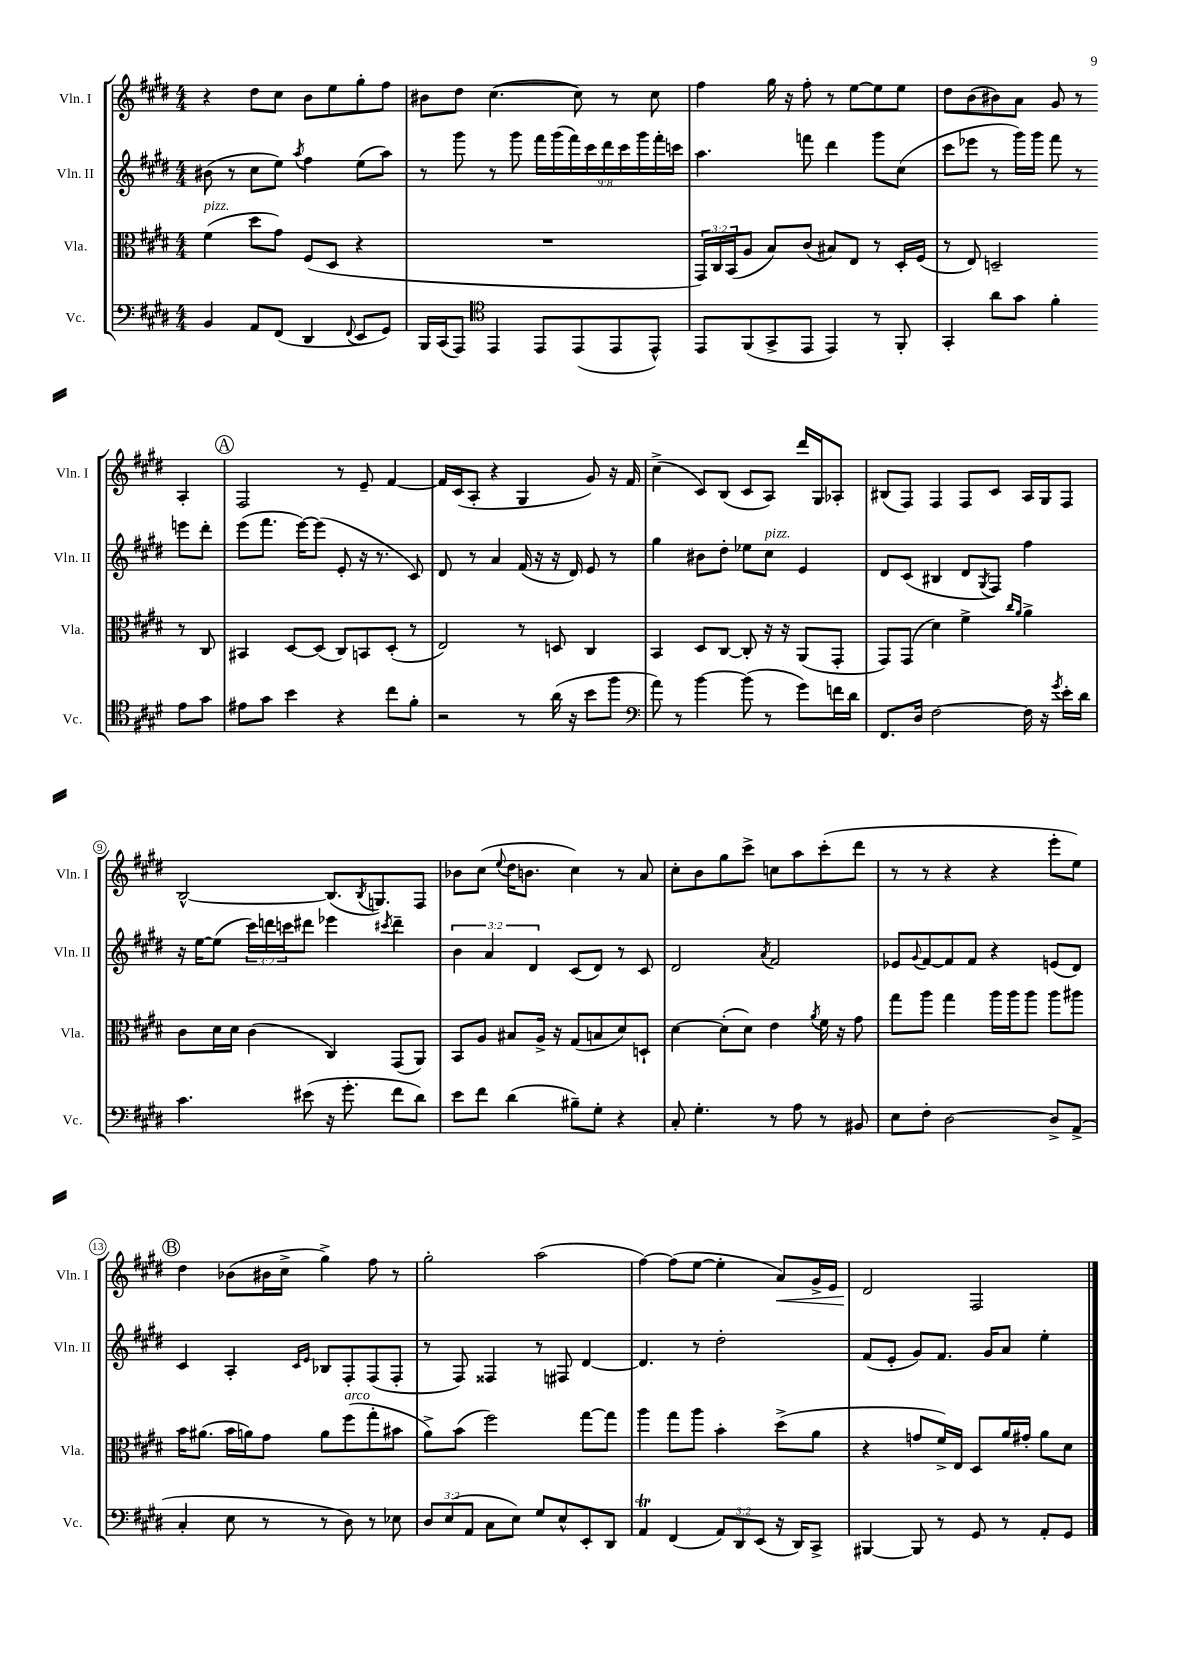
<<
\new StaffGroup <<
\new Staff = "s0" \with { instrumentName = "Vln. I" shortInstrumentName = "Vln. I" } {
    \clef treble \key e \major \numericTimeSignature \time 4/4
    r4 dis''8 cis''8 b'8 e''8 gis''8-. fis''8 |
    bis'8 dis''8 cis''4.~( cis''8) r8 cis''8 |
    fis''4 gis''16 r16 fis''8-. r8 e''8~ e''8 e''8 |
    dis''8 b'8( bis'8) a'8 gis'8 r8 a4-. |
    \mark \markup { \circle "A" } fis2 r8 e'8-- fis'4~ |
    fis'16 cis'16( a8-. r4 gis4 gis'8) r16 fis'16 |
    cis''4->( cis'8) b8( cis'8 a8) dis'''16 gis16 aes8-. |
    bis8( fis8) fis4 fis8 cis'8 a16 gis16 fis8 |
    b2~-^ b8.( \acciaccatura { b8 } g8.) fis8 |
    bes'8 cis''8( \appoggiatura { e''8 } dis''16 b'8. cis''4) r8 a'8 |
    cis''8-. b'8 gis''8 cis'''8-> c''8 a''8 cis'''8-.( dis'''8 |
    r8 r8 r4 r4 e'''8-. e''8) |
    \mark \markup { \circle "B" } dis''4 bes'8( bis'16 cis''16-> gis''4->) fis''8 r8 |
    gis''2-. a''2( |
    fis''4~) fis''8( e''8~ e''4-. a'8\<) gis'16-> e'16 |
    dis'2\! fis2 \bar "|." |
}
\new Staff = "s1" \with { instrumentName = "Vln. II" shortInstrumentName = "Vln. II" } {
    \clef treble \key e \major \numericTimeSignature \time 4/4 \override Staff.TupletNumber.text = #tuplet-number::calc-fraction-text
    bis'8( r8 cis''8 e''8) \acciaccatura { a''8 } fis''4 e''8( a''8) |
    r8 gis'''8 r8 gis'''8 \tuplet 9/8 { fis'''16 gis'''16( fis'''16) cis'''16 dis'''16 cis'''16 gis'''16 fis'''16-. c'''16 } |
    a''4. f'''8 dis'''4 gis'''8 cis''8( |
    cis'''8 ees'''8 r8 gis'''16) gis'''16 fis'''8 r8 e'''8 dis'''8-. |
    \mark \markup { \circle "A" } e'''8( fis'''8. e'''16~) e'''8( e'8-. r16 r8. cis'8) |
    dis'8 r8 a'4 fis'16( r16 r16 dis'16) e'8 r8 |
    gis''4 bis'8 dis''8-. ees''8 cis''8^\markup { \italic "pizz." } e'4 |
    dis'8 cis'8( bis4 dis'8 \acciaccatura { gis8 } fis8) fis''4 |
    r16 e''16~ e''8( \tuplet 3/2 { cis'''16) d'''16 c'''16 } dis'''8 ees'''4 \acciaccatura { cis'''8 } dis'''4-- |
    \tuplet 3/2 { b'4 a'4 dis'4 } cis'8( dis'8) r8 cis'8 |
    dis'2 \acciaccatura { a'8 } fis'2 |
    ees'8 \appoggiatura { gis'8 } fis'8~ fis'8 fis'8 r4 e'8( dis'8) |
    \mark \markup { \circle "B" } cis'4 a4-. \grace { cis'16 e'16 } bes8 fis8-. fis8( fis8-. |
    r8 fis8) fisis4 r8 fis8 dis'4~ |
    dis'4. r8 dis''2-. |
    fis'8( e'8-. gis'8) fis'8. gis'16 a'8 e''4-. \bar "|." |
}
\new Staff = "s2" \with { instrumentName = "Vla." shortInstrumentName = "Vla." } {
    \clef alto \key e \major \numericTimeSignature \time 4/4 \override Staff.TupletNumber.text = #tuplet-number::calc-fraction-text
    fis'4^\markup { \italic "pizz." }( dis''8 gis'8) fis8( dis8 r4 |
    R1 |
    \tuplet 3/2 { gis,16) cis16 b,16( } a8 b8) cis'8( bis8) e8 r8 dis16-. fis16( |
    r8 e8) d2-- r8 cis8 |
    \mark \markup { \circle "A" } bis,4 dis8~ dis8( cis8) b,8 dis8-.( r8 |
    e2) r8 d8 cis4 |
    b,4 dis8 cis8~ cis8-. r16 r16 a,8( gis,8-. |
    gis,8) gis,8( dis'4) fis'4-> \grace { cis''16 a'16 } a'4-> |
    cis'8 dis'16 dis'16 cis'4( cis4) gis,8( a,8) |
    b,8 a8 bis8 a16-> r16 gis8( b8 dis'8) d8-! |
    dis'4~ dis'8-.( dis'8) e'4 \acciaccatura { a'8 } fis'16 r16 gis'8 |
    gis''8 a''8 gis''4 a''16 a''16 a''8 a''8 ais''8 |
    \mark \markup { \circle "B" } b'16 ais'8.( b'16 a'16) gis'8 a'8 fis''8^\markup { \italic "arco" }( gis''8-. bis'8 |
    a'8->) b'8( fis''2) gis''8~ gis''8 |
    a''4 gis''8 a''8 b'4-. dis''8->( a'8 |
    r4 g'8 fis'16->) e16 dis8 a'16 gis'16-. a'8 dis'8 \bar "|." |
}
\new Staff = "s3" \with { instrumentName = "Vc." shortInstrumentName = "Vc." } {
    \clef bass \key e \major \numericTimeSignature \time 4/4 \override Staff.TupletNumber.text = #tuplet-number::calc-fraction-text
    b,4 a,8 fis,8( dis,4 \appoggiatura { fis,8 } e,8 gis,8) |
    b,,16 cis,16( a,,8) \clef tenor e,4 e,8 e,8( e,8 e,8-^) |
    e,8 fis,8( gis,8-> e,8 e,4) r8 fis,8-. |
    gis,4-. a'8 gis'8 fis'4-. e'8 gis'8 |
    \mark \markup { \circle "A" } eis'8 gis'8 b'4 r4 cis''8 fis'8-. |
    r2 r8 a'16( r16 b'8 fis''8 |
    \clef bass a'8) r8 b'4~ b'8( r8 gis'8) f'16 dis'16 |
    fis,8. dis16 fis2~ fis16 r16 \acciaccatura { gis'8 } e'16-. dis'16 |
    cis'4. eis'8( r16 gis'8.-. fis'8 dis'8) |
    e'8 fis'8 dis'4( bis8--) gis8-. r4 |
    cis8-. gis4.-. r8 a8 r8 bis,8 |
    e8 fis8-. dis2~ dis8-> a,8->( |
    \mark \markup { \circle "B" } cis4-. e8 r8 r8 dis8) r8 ees8 |
    \tuplet 3/2 { dis8 e8( a,8 } cis8 e8) gis8 e8-^ e,8-. dis,8 |
    a,4\trill fis,4( \tuplet 3/2 { a,8) dis,8 e,8( } r16 dis,16) cis,8-> |
    bis,,4~ bis,,8 r8 gis,8 r8 a,8-. gis,8 \bar "|." |
}
>>
>>
\layout { \context { \Score \override BarNumber.stencil = #(make-stencil-circler 0.1 0.3 ly:text-interface::print) } }
